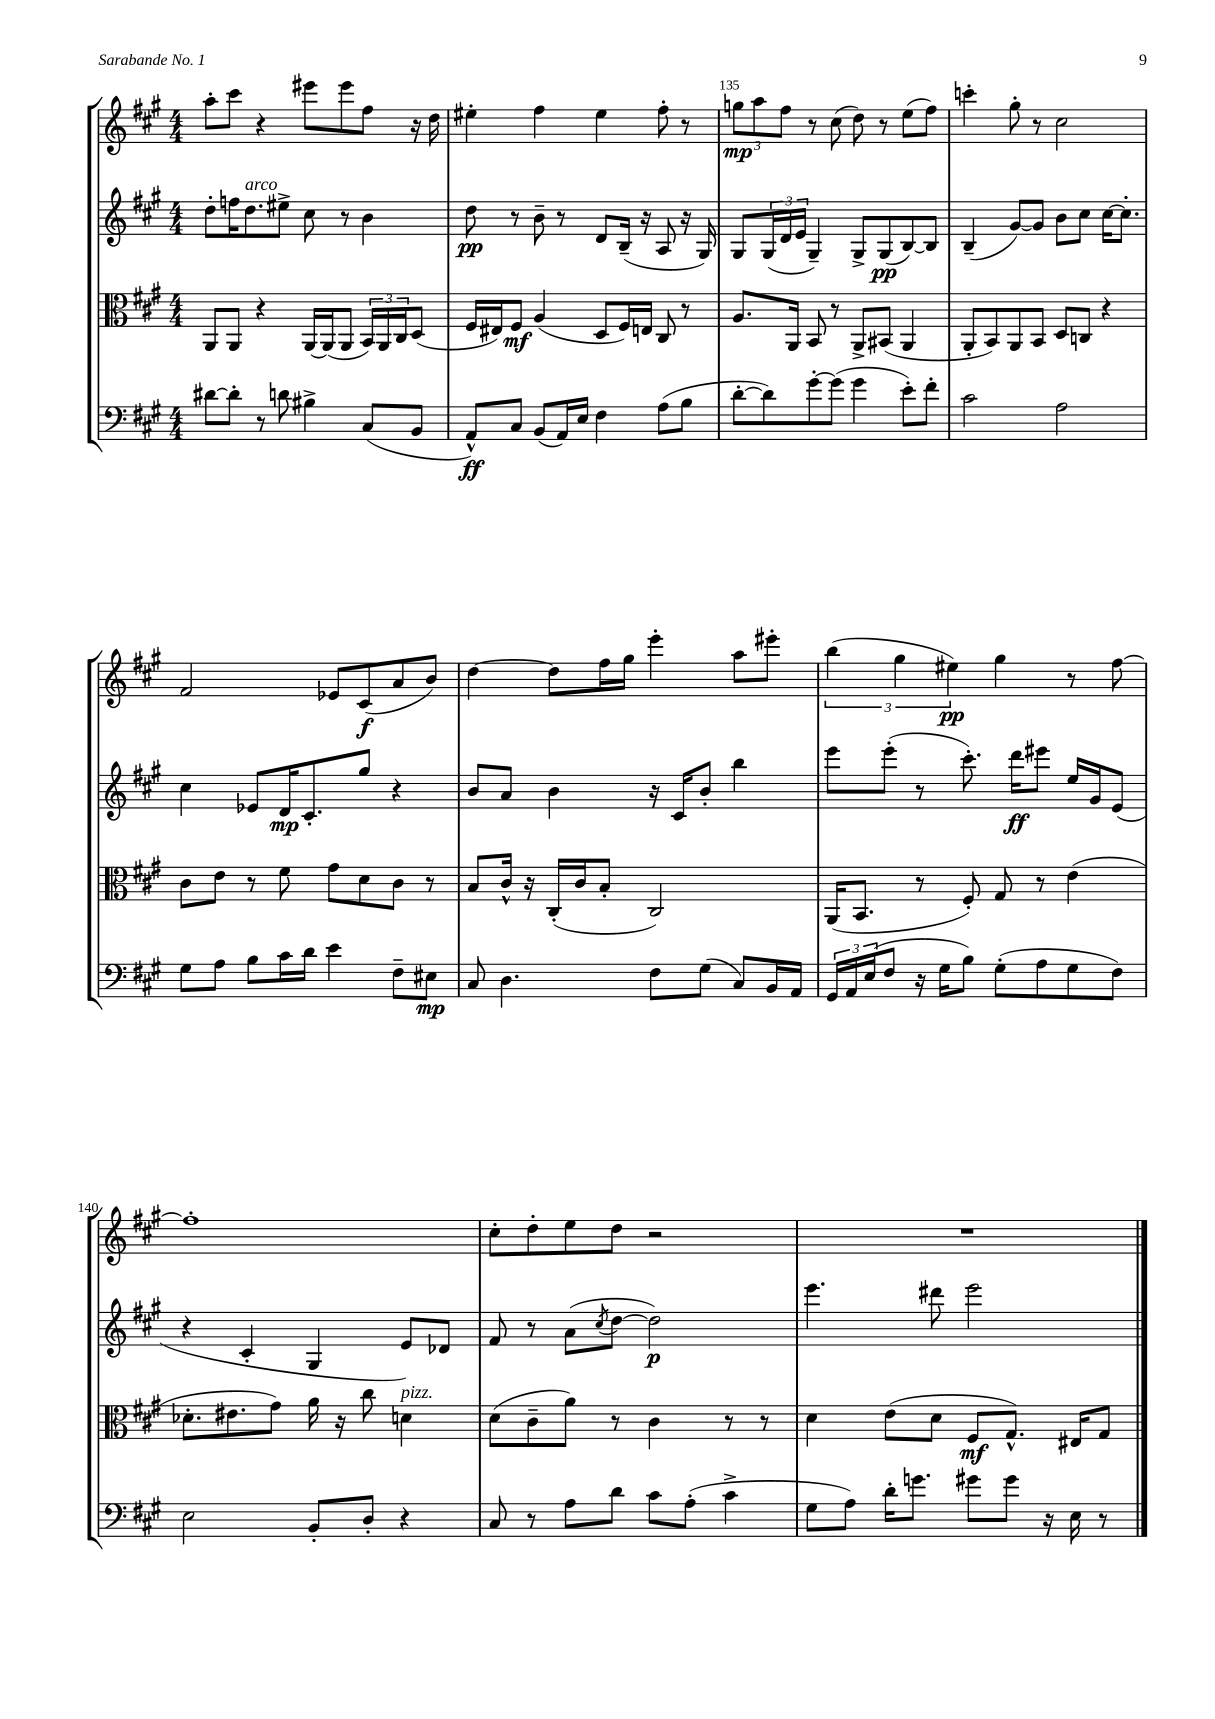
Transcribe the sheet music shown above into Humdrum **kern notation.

**kern	**kern	**kern	**kern
*staff4	*staff3	*staff2	*staff1
*clefF4	*clefC3	*clefG2	*clefG2
*k[f#c#g#]	*k[f#c#g#]	*k[f#c#g#]	*k[f#c#g#]
*M4/4	*M4/4	*M4/4	*M4/4
[8d#	8AA	8dd'	8aa'
8d#']	8AA	16ff	8ccc#
.	.	8.dd	.
8r	4r	.	4r
8d	.	8ee#^	.
4B#^	[16AA	8cc#	8eee#
.	(16AA]	.	.
.	8AA	8r	8eee#
(8C#	24BB)	4b	8ff#
.	24AA	.	.
.	24C#	.	.
8BB	(8D	.	16r
.	.	.	16dd
=	=	=	=
8AA^^)	16F#	8dd	4ee#'
.	16E#)	.	.
8C#	8F#	8r	.
(8BB	(4A	8b~	4ff#
16AA)	.	8r	.
16E	.	.	.
4F#	8D	8d	4ee#
.	16F#)	(16B~	.
.	16E	16r	.
(8A	8C#	8A	8ff#'
8B	8r	16r	8r
.	.	16G#)	.
=	=	=	=
[8d'	8.A	8G#	12gg
.	.	.	12aa
8d])	.	(24G#	.
.	.	24d	12ff#
.	16AA	.	.
.	.	24e	.
[8g#'	8BB	4G#~)	8r
(8g#]	8r	.	(8cc#
4g#	8AA^	8G#^	8dd)
.	(8BB#	(8G#	8r
8e')	4AA	[8B)	(8ee
8f#'	.	8B]	8ff#)
=	=	=	=
2c#	8AA'	(4B~	4ccc'
.	8BB)	.	.
.	8AA	[8g#)	8gg#'
.	8BB	8g#]	8r
2A	8D	8b	2cc#
.	8C	8cc#	.
.	4r	[16cc#	.
.	.	8.cc#']	.
=	=	=	=
8G#	8c#	4cc#	2f#
8A	8e	.	.
8B	8r	8e-	.
16c#	8f#	16d	.
16d	.	8.c#'	.
4e	8g#	.	8e-
.	8d	8gg#	(8c#
8F#~	8c#	4r	8a
8E#	8r	.	8b)
=	=	=	=
8C#	8B	8b	[4dd
4.D	16c#^^	8a	.
.	16r	.	.
.	(16C#'	4b	8dd]
.	16c#	.	.
.	8B'	.	16ff#
.	.	.	16gg#
8F#	2C#)	16r	4eee'
.	.	16c#	.
(8G#	.	8b'	.
8C#)	.	4bb	8aa
16BB	.	.	8eee#'
16AA	.	.	.
=	=	=	=
24GG#	(16AA	8eee	(6bb
24AA	.	.	.
.	8.BB	.	.
(24E	.	.	.
8F#	.	(8eee'	.
.	.	.	6gg#
16r	8r	8r	.
16G#	.	.	.
.	.	.	6ee#)
8B)	8F#')	8.ccc#')	.
(8G#'	8G#	.	4gg#
.	.	16ddd	.
8A	8r	8eee#	.
8G#	(4e	16ee	8r
.	.	16g#	.
8F#)	.	(8e	[8ff#
=	=	=	=
2E	8.d-'	4r	1ff#']
.	8.e#	.	.
.	.	4c#'	.
.	8g#)	.	.
8BB'	16a	4G#	.
.	16r	.	.
8D'	8cc#	.	.
4r	4d	8e)	.
.	.	8d-	.
=	=	=	=
8C#	(8d	8f#	8cc#'
8r	8c#~	8r	8dd'
8A	8a)	(8a	8ee
.	.	8qcc#	.
8d	8r	[8dd	8dd
8c#	4c#	2dd])	2r
(8A'	.	.	.
4c#^	8r	.	.
.	8r	.	.
=	=	=	=
8G#	4d	4.eee	1r
8A)	.	.	.
16d'	(8e	.	.
8.g	.	.	.
.	8d	8ddd#	.
8g#	8F#	2eee	.
8g#	8.G#^^)	.	.
16r	.	.	.
16E	16E#	.	.
8r	8G#	.	.
==	==	==	==
*-	*-	*-	*-
